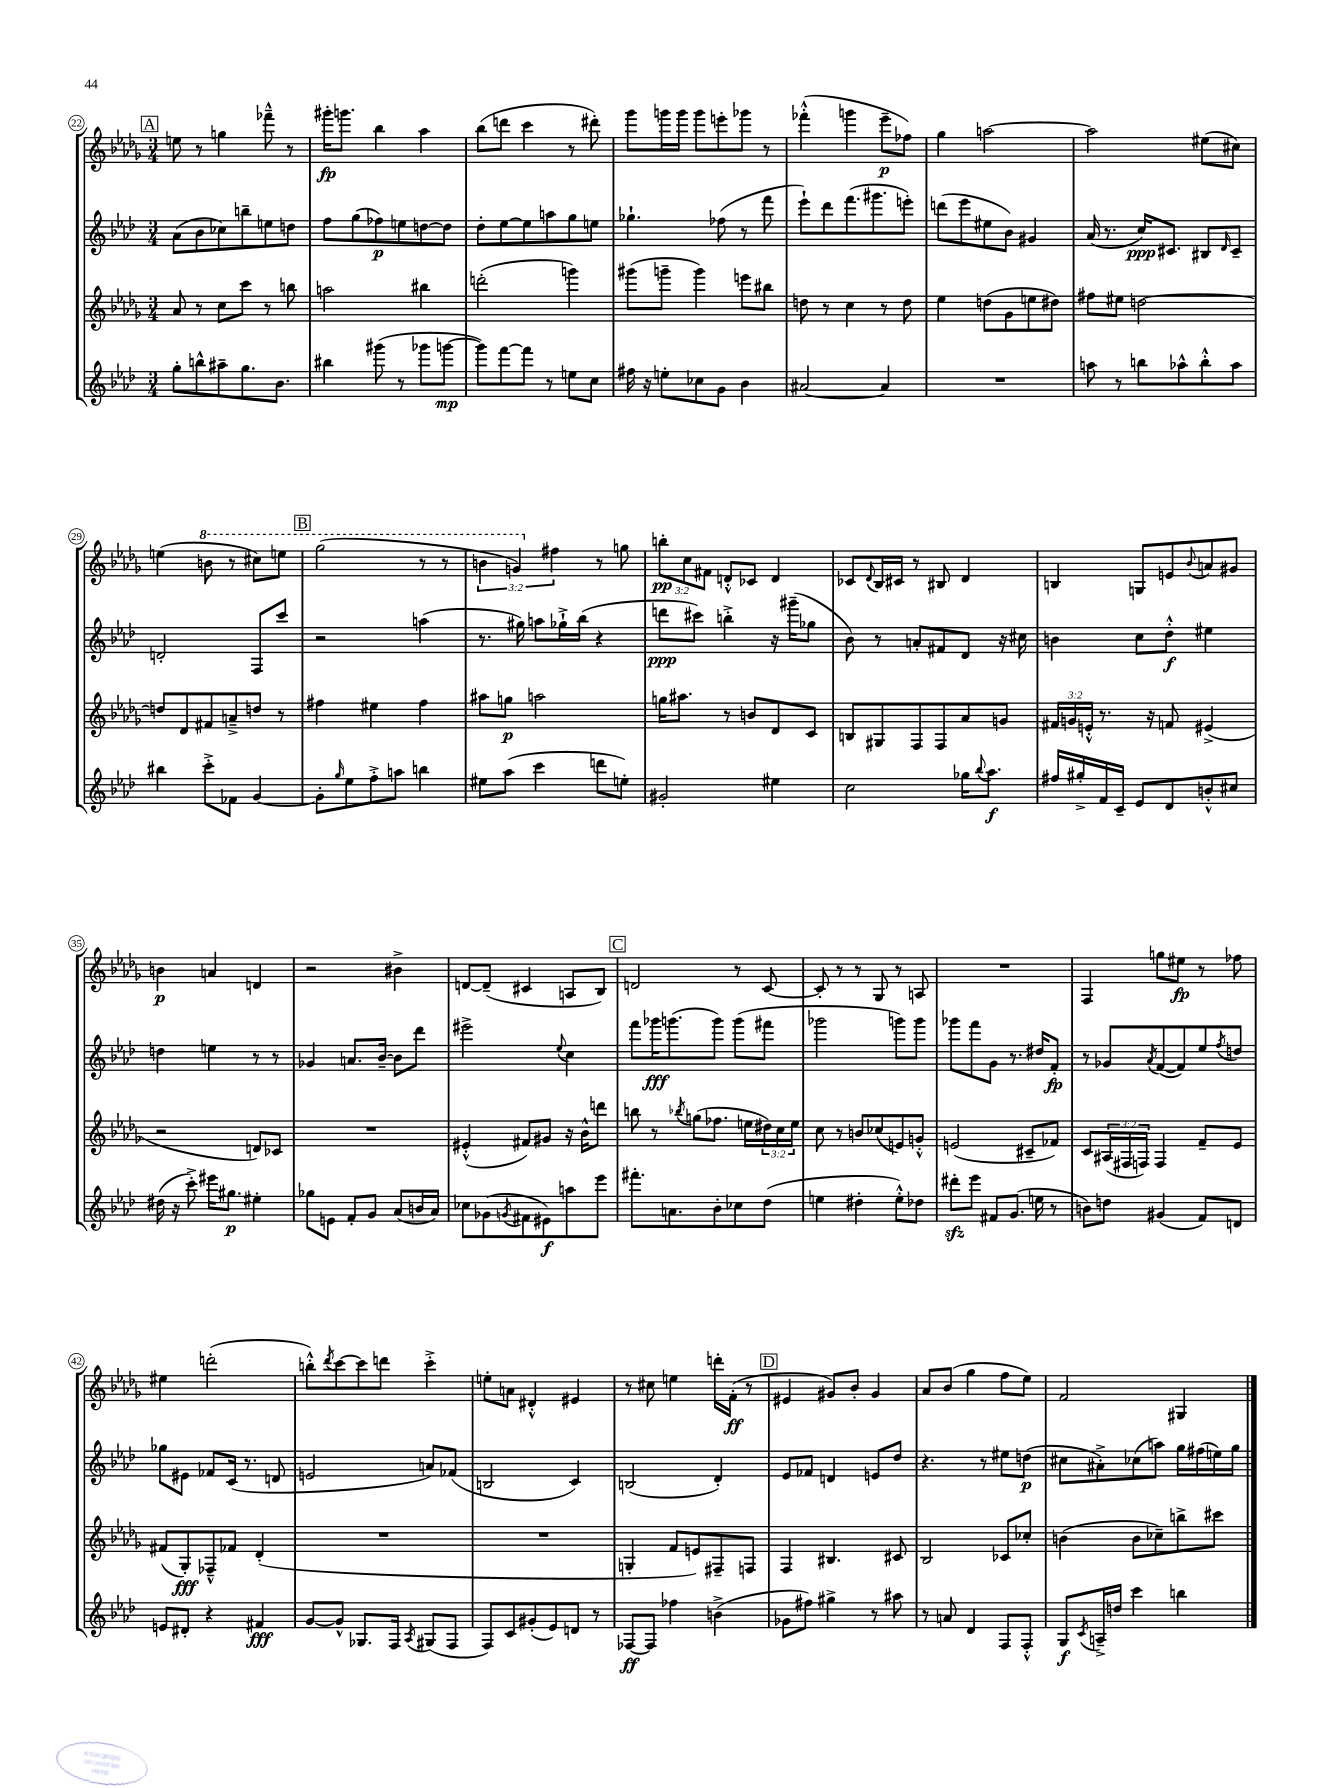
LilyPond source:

<<
\new StaffGroup <<
\new Staff = "s0" {
    \clef treble \key des \major \numericTimeSignature \time 3/4 \override Staff.TupletNumber.text = #tuplet-number::calc-fraction-text
    \mark \markup { \box "A" } e''8 r8 g''4 fes'''8---^ r8 |
    gis'''16-.\fp g'''8. bes''4 aes''4 |
    bes''8( d'''8 c'''4 r8 dis'''8-.) |
    ges'''8 g'''16 g'''16 g'''8 e'''8-. ges'''8 r8 |
    fes'''4-.-^( g'''4 ees'''8--\p fes''8) |
    ges''4 a''2~ |
    a''2 eis''8( cis''8) |
    e''4( \ottava #1 b''8 r8 cis'''8) e'''8 |
    \mark \markup { \box "B" } ges'''2( r8 r8 |
    \tuplet 3/2 { b''4 g''4) \ottava #0 fis''4 } r8 g''!8 |
    \tuplet 3/2 { b''8-.\pp c''8 fis'8 } d'8-.-^ ces'8 d'4 |
    ces'8 \appoggiatura { des'8 } bes16 cis'16 r8 bis8 des'4 |
    b4 g8 e'8 \appoggiatura { bes'8 } a'8 gis'8 |
    b'4\p a'4 d'4 |
    r2 bis'4-> |
    d'8~ d'8--( cis'4 a8 bes8) |
    \mark \markup { \box "C" } d'2 r8 c'8~ |
    c'8-. r8 r8 ges8 r8 a8 |
    R2. |
    f4 g''8 eis''8\fp r8 fes''8 |
    eis''4 d'''2-.( |
    b''8-.-^) \acciaccatura { des'''8 } c'''8~ c'''8 d'''8 c'''4-.-> |
    e''8-. a'8 dis'4-.-^ eis'4 |
    r8 cis''8 e''4 d'''16-. f'16-.\ff( r8 |
    \mark \markup { \box "D" } eis'4 gis'8) bes'8-. gis'4 |
    aes'8 bes'8( ges''4 f''8 ees''8) |
    f'2 gis4 \bar "|." |
}
\new Staff = "s1" {
    \clef treble \key aes \major \numericTimeSignature \time 3/4
    \mark \markup { \box "A" } aes'8( bes'8 ces''8) b''8-- e''8 d''8 |
    f''8 g''8( fes''8\p) e''8 d''8~ d''8 |
    des''8-. ees''8~ ees''8 a''8 g''8 e''8 |
    ges''4.-! fes''8( r8 f'''8 |
    ees'''8-!) des'''8 f'''8.( gis'''8. e'''8-.) |
    d'''8( ees'''8 eis''8 bes'8) gis'4 |
    aes'16( r8. c''16\ppp) cis'8. bis8 \grace { des'16 } cis'8-- |
    d'2-. f8 c'''8 |
    \mark \markup { \box "B" } r2 a''4( |
    r8. gis''16) a''8 ges''16-!-> bes''16( r4 |
    d'''8\ppp cis'''8) b''4-.-> r16 gis'''16--( ges''8 |
    bes'8) r8 a'8-. fis'8 des'8 r16 cis''16 |
    b'4 c''8 des''8-.-^\f eis''4 |
    d''4 e''4 r8 r8 |
    ges'4 a'8. bes'16~-- bes'8 des'''8 |
    eis'''2-> \appoggiatura { ees''8 } c''4 |
    \mark \markup { \box "C" } f'''8 ges'''16\fff g'''8.( g'''8) g'''8( fis'''8 |
    ges'''2 g'''8) g'''8 |
    ges'''8 f'''8 g'8 r8. dis''16 f'8-.\fp |
    r8 ges'8 \acciaccatura { aes'8 } f'8~( f'8) ees''8 \acciaccatura { f''8 } d''8 |
    ges''8 eis'8 fes'8 c'16( r8. d'8 |
    e'2 a'8) fes'8( |
    b2 c'4) |
    b2( des'4-.) |
    \mark \markup { \box "D" } ees'8 fes'8 d'4 e'8 des''8 |
    r4. r8 eis''8 d''8\p( |
    cis''8 ais'8-.->) ces''8( a''8) g''16 fis''16( e''16) g''16 \bar "|." |
}
\new Staff = "s2" {
    \clef treble \key des \major \numericTimeSignature \time 3/4 \override Staff.TupletNumber.text = #tuplet-number::calc-fraction-text
    \mark \markup { \box "A" } aes'8 r8 c''8 c'''8 r8 b''8 |
    a''2 bis''4 |
    d'''2-.( g'''4) |
    gis'''8( g'''8-- g'''4) e'''8 bis''8 |
    d''8 r8 c''4 r8 d''8 |
    ees''4 d''8( ges'8 e''8 dis''8) |
    fis''8 eis''8 d''2~ |
    d''8 des'8 fis'8 a'8---> d''8 r8 |
    \mark \markup { \box "B" } fis''4 eis''4 fis''4 |
    ais''8 g''8\p a''2 |
    g''16 ais''8. r8 b'8 des'8 c'8 |
    b8 gis8 f8 f8 aes'8 g'8 |
    \tuplet 3/2 { fis'16 g'16 e'16-.-^ } r8. r16 f'8 eis'4->( |
    r2 d'8) ces'8 |
    R2. |
    eis'4-.-^( fis'8) gis'8 r16 bes'16-^ d'''8 |
    \mark \markup { \box "C" } b''8 r8 \acciaccatura { bes''8 } g''8( fes''8. e''16 \tuplet 3/2 { dis''16) c''16 e''16 } |
    c''8 r8 b'8 ces''8( e'8) g'8-.-^ |
    e'2( cis'8-- fes'8) |
    c'8 \tuplet 3/2 { ais16( fis16 f16) } f4 f'8-- ees'8 |
    fis'8( ges8-.\fff) fes8---^ fes'8 des'4-.( |
    R2. |
    R2. |
    g4-. f'8 e'8) fis8-- f8 |
    \mark \markup { \box "D" } f4 bis4. cis'8 |
    bes2 ces'8 ces''8-. |
    b'4( b'8 ces''8--) b''8-> cis'''8 \bar "|." |
}
\new Staff = "s3" {
    \clef treble \key aes \major \numericTimeSignature \time 3/4
    \mark \markup { \box "A" } g''8-. b''8-^ ais''8-- g''8. bes'8. |
    bis''4 gis'''8( r8 ges'''8 g'''8~\mp |
    g'''8) f'''8~ f'''8 r8 e''8 c''8 |
    fis''16 r16 e''8-. ces''8 g'8 bes'4 |
    ais'2~ ais'4 |
    R2. |
    a''8 r8 b''8 aes''8-^ b''8-.-^ aes''8 |
    bis''4 c'''8-.-> fes'8 g'4~ |
    \mark \markup { \box "B" } g'8-. \grace { g''16 } ees''8 f''8-.-> a''8 b''4 |
    eis''8 aes''8( c'''4 d'''8 e''8-.) |
    gis'2-. eis''4 |
    c''2 ges''16 \appoggiatura { bes''8 } aes''8.\f |
    fis''16 gis''16-.-> f'16 c'16-- ees'8 des'8 b'8-.-^ cis''8 |
    dis''16( r16 c'''8-.->) eis'''16 gis''8.\p eis''4-. |
    ges''8 e'8 f'8-. g'8 aes'8( b'16 aes'16) |
    ces''8 ges'8( \acciaccatura { g'8 } fis'8 eis'8\f) a''8 ees'''8 |
    \mark \markup { \box "C" } fis'''8.-. a'8. bes'8-. ces''8 des''8( |
    e''4 dis''4-. e''8-.-^) des''8 |
    dis'''8-.\sfz ees'''8 fis'8 g'8.( e''16 r8 |
    b'8) d''8 gis'4( f'8) d'8 |
    e'8 dis'8-. r4 fis'4\fff |
    g'8~ g'8-^ ges8. f16 \acciaccatura { aes8 } gis8( f8 |
    f8) c'8 gis'8-.( ees'8) d'8 r8 |
    fes8~\ff fes8 fes''4 b'4->( |
    \mark \markup { \box "D" } ges'8 fis''8) gis''4-> r8 ais''8 |
    r8 a'8 des'4 f8 f8-.-^ |
    g8\f \acciaccatura { c'8 } a16---> d''16 c'''4 b''4 \bar "|." |
}
>>
>>
\layout { \context { \Score currentBarNumber = #22 \override BarNumber.stencil = #(make-stencil-circler 0.1 0.3 ly:text-interface::print) } }
